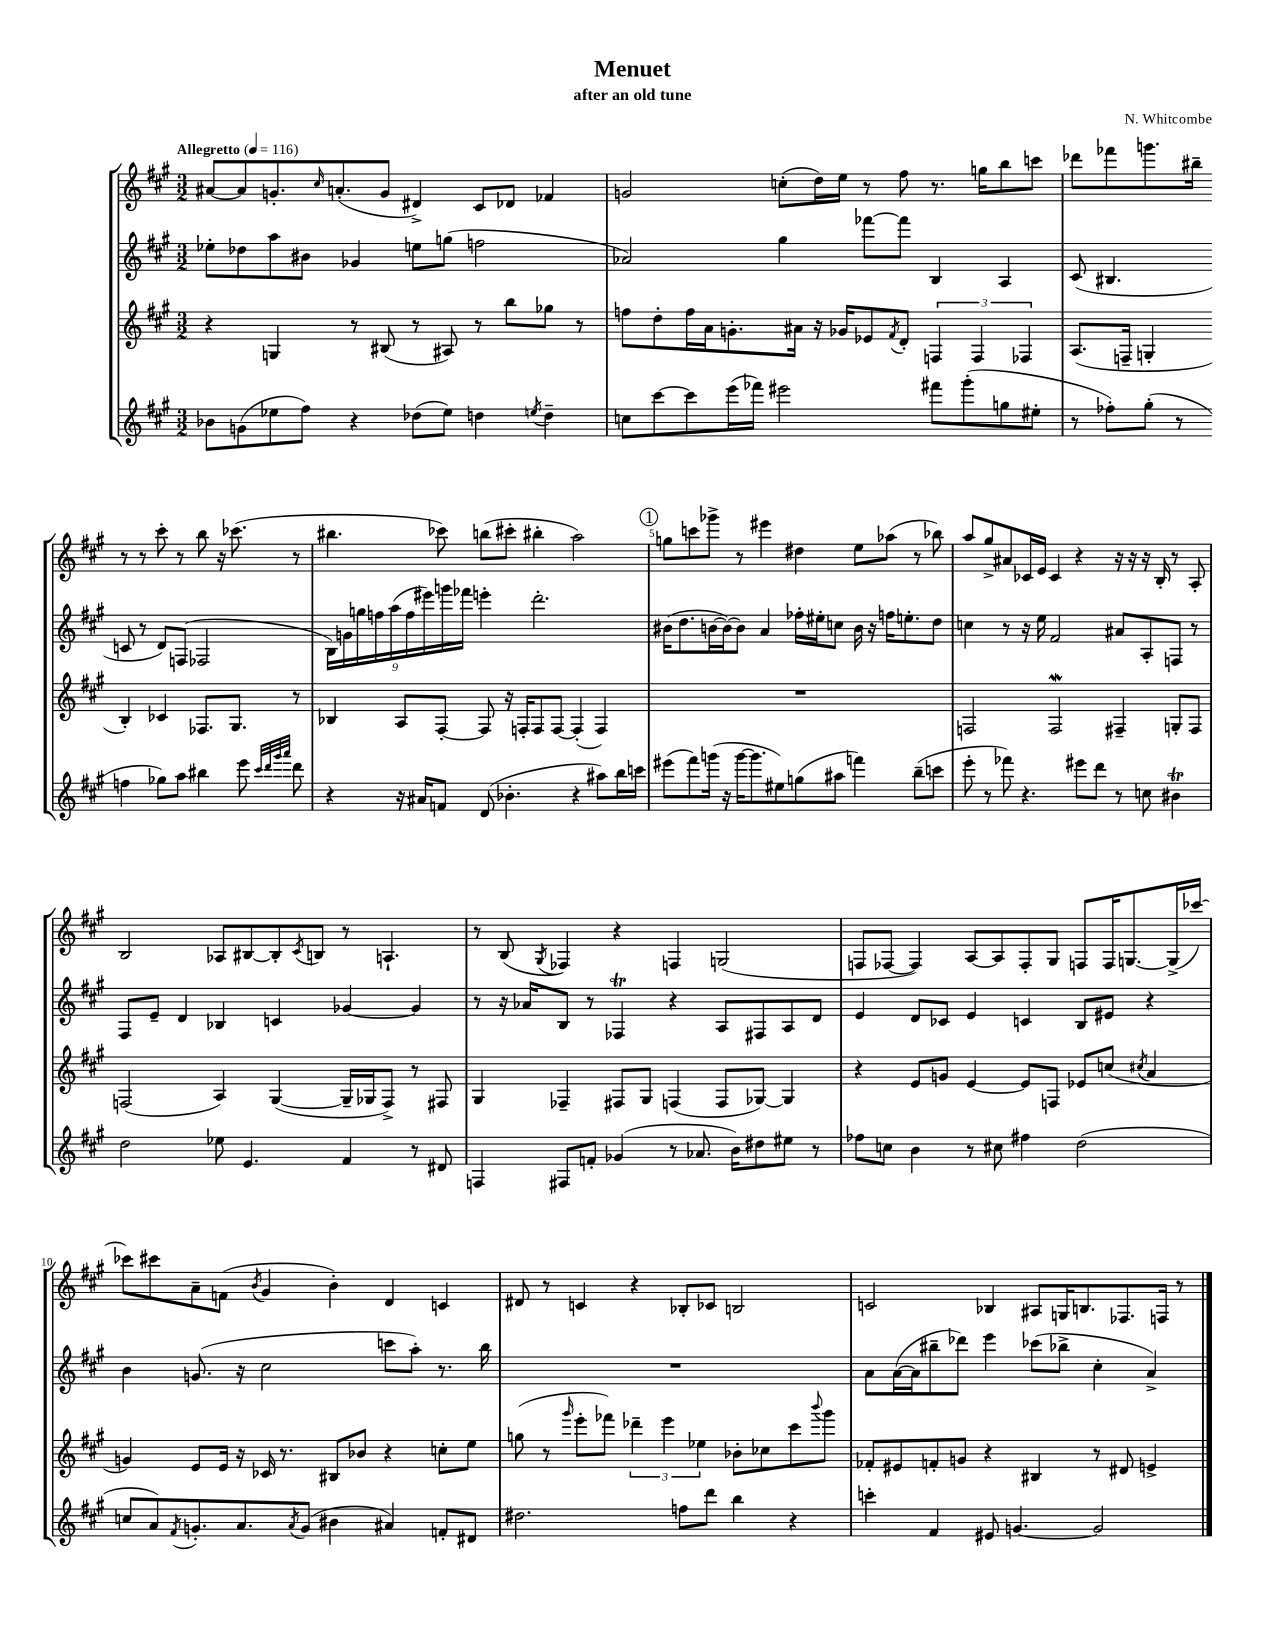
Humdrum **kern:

**kern	**kern	**kern	**kern
*staff4	*staff3	*staff2	*staff1
*clefG2	*clefG2	*clefG2	*clefG2
*k[f#c#g#]	*k[f#c#g#]	*k[f#c#g#]	*k[f#c#g#]
*M3/2	*M3/2	*M3/2	*M3/2
*MM116	*MM116	*MM116	*MM116
8b-\L	4r	8ee-'\L	[8a#/L
(8g\	.	8dd-\	8a#/]
8ee-\	4G/	8aa\	8.g'/
8ff#\J)	.	8b#\J	.
.	.	.	16qqcc#/
.	.	.	(8.a'/
4r	8r	4g-/	.
.	(8B#/	.	8g/J
(8dd-\L	8r	8ee\L	4d#^/)
8ee-\J)	8A#/)	(8gg\J	.
4dd\	8r	2ff\	8c#/L
.	8bb\L	.	8d-/J
8qee/	.	.	.
4dd~\	8gg-\J	.	4f-/
.	8r	.	.
=	=	=	=
8cc\L	8ff\L	2a-/)	2g/
[8ccc#\	8dd'\	.	.
8ccc#\]	16ff\L	.	.
.	16a\J	.	.
(16eee\L	8.g'\	.	.
16fff-\JJ)	.	.	.
2eee#\	.	4gg#\	(8cc'\L
.	16a#\Jk	.	.
.	16r	.	16dd\L)
.	16g-/LK	.	16ee\JJ
.	8e-/	[8fff-\L	8r
.	8qf#/	.	.
.	8d'/J	8fff-\]J	8ff#\
8fff#\L	6F/	4B/	8.r
(8ggg#'\	.	.	.
.	6F/	.	.
.	.	.	16gg\LK
8gg\	.	4A/	8bb\
.	6F-/	.	.
8ee#'\J	.	.	8ccc\J
=	=	=	=
8r	(8.A/L	(8c#/	8ddd-\L
8ff-'\L)	.	4.B#/	8fff-\
.	16F~/Jk	.	.
(8gg#'\J	4G'/	.	8.ggg\
8r	.	.	.
.	.	.	16bb#~\Jk
4ff\	4B'/)	8c/	8r
.	.	8r	8r
8gg-\L)	4c-/	8d/L)	8ccc#'\
8aa\J	.	(8F/J	8r
4bb#\	8.F-/L	2F-/	8bb#\
.	.	.	16r
.	8.G/J	.	(8.ccc-\
8eee\	.	.	.
32qqccc#/LLL	.	.	.
32qqddd/	.	.	.
32qqggg#/	.	.	.
32qqaaa/JJJ	.	.	.
8ddd\	8r	.	8r
=	=	=	=
4r	4B-/	18B\LL)	4.bb#\
.	.	18g\	.
.	.	18gg\	.
.	.	18ff\	.
.	.	(18aa\	.
16r	8A/L	.	.
.	.	18ff\	.
16a#/LK	.	.	.
.	.	18eee#\)	.
8f/J	[8F#'/J	.	8ccc-\)
.	.	18ggg\	.
.	.	18fff-\JJ	.
(8d/	8F#/]	4eee'\	(8bb\L
4.b-'\	16r	.	8ccc#'\J
.	16F'/LK	.	.
.	8F/	2.ddd'\	4bb#'\
.	[8F/J	.	.
4r	(4F'/]	.	2aa\)
8aa#\L)	4F/)	.	.
16bb\L	.	.	.
16ccc\JJ	.	.	.
=	=	=	=
(8eee#\L	1.r	(16b#\LK	8gg\L
.	.	8.dd\	.
8fff#\)	.	.	8ccc\
(16ggg\Jk	.	[16b\L	8ggg-^\J
16r	.	16b\_J)	.
[16ggg\LK	.	8b\]J	8r
8.ggg\]	.	.	.
.	.	4a/	4eee#\
8ee#\)	.	.	.
(8gg\	.	16ff-'\LL	4dd#\
.	.	16ee#'\J	.
8aa#\J	.	8cc\J	.
4fff\)	.	16b\	8ee\L
.	.	16r	.
.	.	16ff\LK	(8aa-\J
.	.	8.ee'\	.
(8bb~\L	.	.	8r
8ccc\J	.	8dd\J	8bb-\)
=	=	=	=
8eee'\	2F/	4cc\	8aa/L
8r	.	.	8gg#^/
8fff-\)	.	8r	8a#/
4.r	.	16r	16c-/L
.	.	16ee\	16e/JJ
.	2F/	2f#/	4c-/
8eee#\L	.	.	4r
8ddd\J	.	.	.
8r	4F#~/	8a#/L	16r
.	.	.	16r
8cc\	.	8A'/	16r
.	.	.	16B'/
4b#\	8G'/L	8F/J	8r
.	8F#/J	8r	8A'/
=	=	=	=
2dd\	(2F/	8F#/L	2B/
.	.	8e~/J	.
.	.	4d/	.
8ee-\	4A/)	4B-/	8A-/L
4.e/	.	.	[8B#/
.	([4G#/	4c/	8B#'/]
.	.	.	8qc#/
.	.	.	8B/J
4f#/	16G#~/]LL	[4g-/	8r
.	16G-/J	.	.
.	8F^/J)	.	4.A`/
8r	8r	4g-/]	.
8d#/	8F#/	.	.
=	=	=	=
4F/	4G#/	8r	8r
.	.	16r	(8B/
.	.	16a-/LK	.
.	.	.	8qG#/
8F#/L	4F-~/	8B/J	4F-/)
8f'/J	.	8r	.
(4g-/	8F#/L	4F-/	4r
.	8G#/J	.	.
8r	(4F/	4r	4F/
8.a-/	.	.	.
.	8F/L	8A/L	(2G/
16b\LK)	.	.	.
8dd#\	[8G-/J)	8F#/	.
8ee#\J	4G-/]	8A/	.
8r	.	8d/J	.
=	=	=	=
8ff-\L	4r	4e/	8F/L
8cc\J	.	.	[8F-/J
4b\	8e/L	8d/L	4F-/])
.	8g/J	8c-/J	.
8r	[4e/	4e/	[8A/L
8cc#\	.	.	8A/]
4ff#\	8e/]L	4c/	8F-'/
.	8F/J	.	8G#/J
(2dd\	8e-/L	8B/L	8F/L
.	(8cc/J	8e#/J	16F/K
.	.	.	[8.G/
.	8qcc#/	.	.
.	4a/	4r	.
.	.	.	(16G^/]L
.	.	.	[16ccc-/JJ)
=	=	=	=
8cc/L	4g/)	4b\	8ccc-\]L
8a/)	.	.	8ccc#\
8qf#/	.	.	.
8.g'/	8e/L	(8.g/	8a~\
.	16e/Jk	.	(8f\J
8.a/	16r	16r	.
.	.	.	8qb/
.	16c-/	2cc#\	4g#/
.	8.r	.	.
8qa/	.	.	.
(8g/J	.	.	.
4b#\	8B#/L	.	4b'\)
.	8b-/J	.	.
4a#/)	4r	8ccc\L	4d/
.	.	8aa'\J)	.
8f'/L	8cc'\L	8.r	4c/
8d#/J	8ee\J	.	.
.	.	16bb\	.
=	=	=	=
2.dd#\	(8gg\	1.r	8d#/
.	8r	.	8r
.	16qqggg#/	.	.
.	8eee'\L	.	4c/
.	8fff-\J)	.	.
.	6ddd-~\	.	4r
.	6eee\	.	.
8ff\L	.	.	8B-'/L
.	6ee-\	.	.
8ddd\J	.	.	8c-/J
4bb\	8b-'\L	.	2B/
.	8cc-\	.	.
4r	8ccc#\	.	.
.	8qqbbb/	.	.
.	8ggg#\J	.	.
=	=	=	=
4ccc'\	8f-'/L	8a\L	2c/
.	8e#/	([16a\L	.
.	.	16a\]J	.
4f#/	8f'/	8bb#~\	.
.	8g/J	8ddd-\J)	.
8e#/	4r	4eee\	4B-/
[4.g/	.	.	.
.	4B#/	(8ccc-\L	8A#/L
.	.	8bb-^\J	16G/K
.	.	.	8.B/
2g/]	8r	4cc#'\	.
.	8d#/	.	8.F-/
.	4e^/	4a^/)	.
.	.	.	16F/Jk
.	.	.	8r
==	==	==	==
*-	*-	*-	*-
